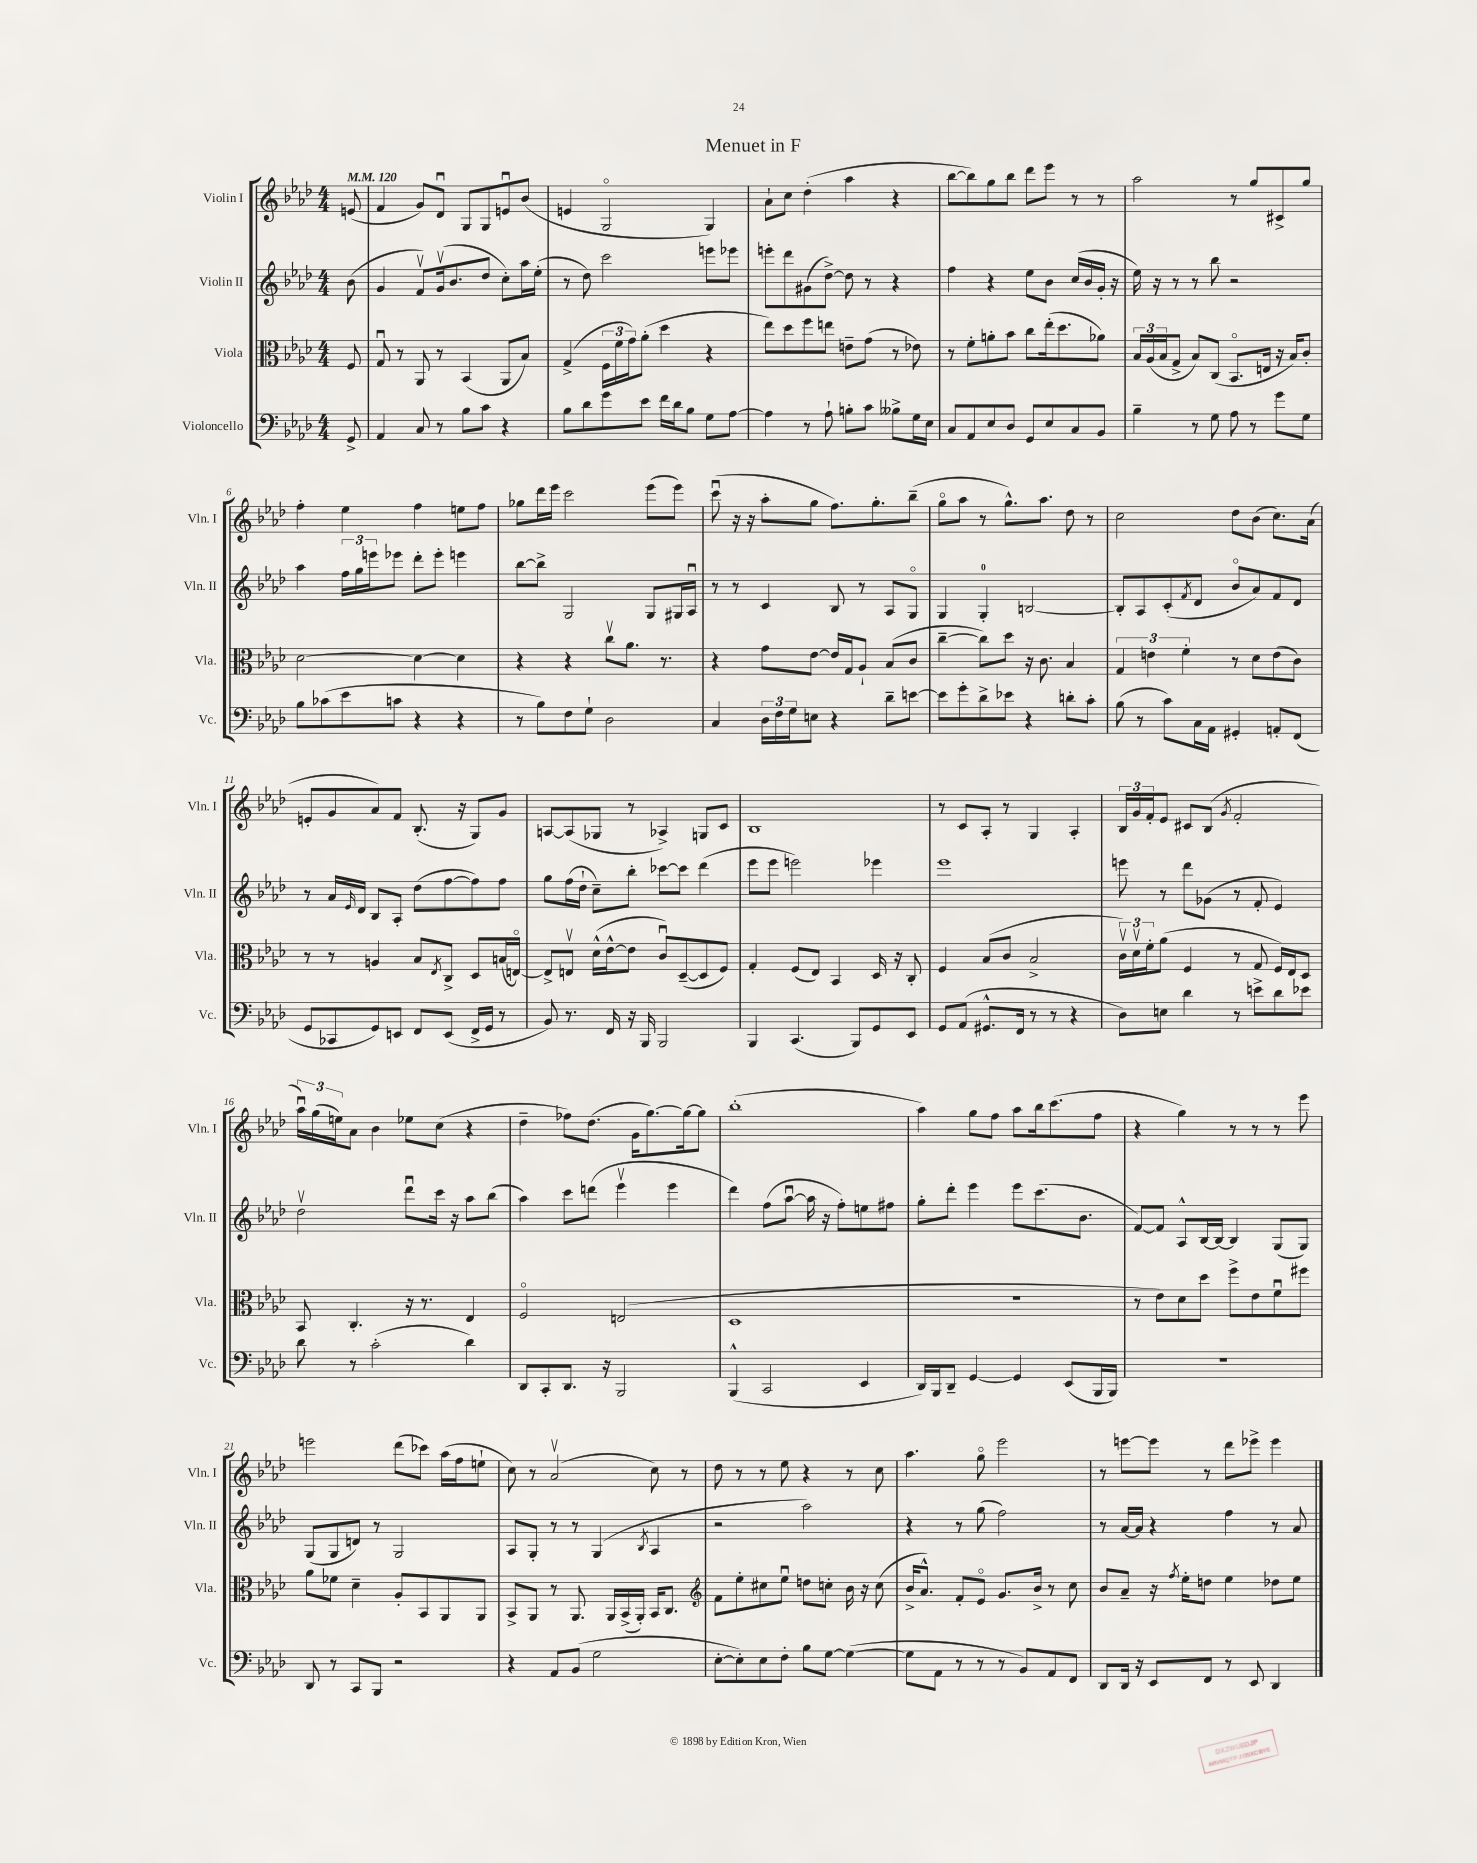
\header { title = "Menuet in F" }
<<
\new StaffGroup <<
\new Staff = "s0" \with { instrumentName = "Violin I" shortInstrumentName = "Vln. I" } {
    \clef treble \key aes \major \numericTimeSignature \time 4/4 \partial 8 \tempo 4 = 120
    e'8( |
    f'4 g'8) des'8\downbow g8 g8 e'8\downbow bes'8( |
    e'4 g2\flageolet g4) |
    aes'8-! c''8 des''4-.( aes''4 r4 |
    bes''8~ bes''8) g''8 bes''8 des'''8 ees'''8 r8 r8 |
    aes''2 r8 g''8 cis'8-> g''8 |
    f''4-. ees''4 f''4 e''8 f''8 |
    ges''8 des'''16 ees'''16 c'''2 ees'''8( ees'''8) |
    c'''8\downbow( r16 r16 aes''8-. g''8 f''8.) g''8.-. bes''8--( |
    g''8\flageolet aes''8 r8 g''8.-^) aes''8. des''8 r8 |
    c''2 des''8 bes'8( c''8.) aes'16( |
    e'8-. g'8 aes'8) f'8 bes8.-.( r16 g8) g'8 |
    a8~ a8( ges8 r8 aes4->) g8 c'8 |
    bes1 |
    r8 c'8 aes8-. r8 g4 aes4-. |
    \tuplet 3/2 { bes16 g'16 f'16-. } ees'8 cis'8 bes8( \acciaccatura { g'8 } f'2-. |
    \tuplet 3/2 { aes''16\downbow) g''16( e''16) } aes'8 bes'4 ees''8 c''8( r4 |
    des''4-- fes''8) des''8.( g'16 g''8.~) g''16~ g''8 |
    bes''1-.( |
    aes''4) g''8 f''8 aes''8 bes''16 c'''8.( f''8 |
    r4 g''4) r8 r8 r8 ees'''8 |
    e'''2 des'''8( ces'''8) aes''16( f''16 e''8-! |
    c''8) r8 aes'2\upbow( c''8) r8 |
    des''8 r8 r8 ees''8 r4 r8 c''8 |
    aes''4. g''8\flageolet ees'''2 |
    r8 e'''8~ e'''8 r8 des'''8 ees'''8-> ees'''4 \bar "|." |
}
\new Staff = "s1" \with { instrumentName = "Violin II" shortInstrumentName = "Vln. II" } {
    \clef treble \key aes \major \numericTimeSignature \time 4/4 \partial 8
    bes'8( |
    g'4 f'8\upbow) g'16\upbow( bes'8. des''8 c''8-.) aes''16 ees''16-.( |
    r8 des''8) c'''2 e'''8 ees'''8 |
    e'''8-. des'''8 gis'8( des''8~->) des''8 r8 r4 |
    f''4 r4 ees''8 bes'8 c''16( bes'16 g'16-. r16 |
    ees''16) r16 r8 r8 bes''8 r2 |
    aes''4 \tuplet 3/2 { f''16 g''16 e'''16 } ees'''8 des'''8-. ees'''8-. e'''4 |
    bes''8~ bes''8-> g2 g8 gis16 aes16\downbow |
    r8 r8 c'4 bes8 r8 aes8 g8\flageolet |
    g4 g4-0-. b2~ |
    b8-. aes8 c'8-.( \acciaccatura { f'8 } des'8 bes'8\flageolet aes'8) f'8 des'8 |
    r8 aes'16 \grace { ees'16 } des'16 bes8 aes8-. des''8( f''8~ f''8) f''8 |
    g''8 f''16( des''16-! c''8--) bes''8-. ces'''8~ ces'''8 des'''4( |
    ees'''8 ees'''8 e'''2) ees'''4 |
    ees'''1 |
    e'''8 r8 des'''8 ges'8( r8 f'8-. ees'4) |
    des''2\upbow des'''8\downbow c'''16 r16 aes''8 bes''8( |
    aes''4) c'''8 d'''8( ees'''4\upbow ees'''4 |
    des'''4) f''8( aes''8~\downbow aes''16 r16 f''8-.) e''8 fis''8 |
    g''8-. des'''8-. ees'''4 ees'''8 c'''8.( bes'8. |
    f'8~) f'8 aes8-^ bes16~ bes16~ bes4 g8( g8) |
    g8( g8 d'8) r8 g2 |
    aes8 g8-. r8 r8 g4( \acciaccatura { bes8 } aes4 |
    r2 aes''2) |
    r4 r8 g''8( f''2) |
    r8 aes'16~ aes'16 r4 f''4 r8 aes'8 \bar "|." |
}
\new Staff = "s2" \with { instrumentName = "Viola" shortInstrumentName = "Vla." } {
    \clef alto \key aes \major \numericTimeSignature \time 4/4 \partial 8
    f8 |
    g8\downbow r8 aes,8 r8 bes,4( aes,8 bes8) |
    g4->( \tuplet 3/2 { f16 f'16 g'16) } aes'8-.( des''4 r4 |
    ees''8) des''8 f''8 e''8 e'8-- g'8( r8 ees'8) |
    r8 f'8-. a'8-. bes'8 c''8 ees''16-.( des''8. aes'8) |
    \tuplet 3/2 { bes16 aes16( bes16 } g8-> bes8) c8( bes,8.\flageolet e16 r16 bes16) c'8-. |
    des'2~ des'4~ des'4 |
    r4 r4 c''8\upbow aes'8. r8. |
    r4 g'8 ees'8~ ees'16 g16 aes8-! bes8( c'8 |
    c''4~-- c''8) des''8 r16 c'8. bes4 |
    \tuplet 3/2 { g4 e'4 f'4-. } r8 des'8 e'8( c'8) |
    r8 r8 a4 bes8 \acciaccatura { ees8 } c8-> des8 b16( e16~\flageolet) |
    e8-> e8\upbow des'16-^( ees'16~-^ ees'8 c'8\downbow) des8~--( des8 f8) |
    g4-. f8( ees8) bes,4 des16 r16 c8-. |
    f4 bes8( c'8 bes2-> |
    \tuplet 3/2 { c'16\upbow) des'16\upbow f'16-. } aes'8( f4 r8 g8 f16) ees16 des8 |
    bes,8 c4.-. r16 r8. ees4 |
    f2\flageolet e2( |
    des1 |
    R1 |
    r8 ees'8) des'8 des''8 f''8-> ees'8 f'8\downbow fis''8 |
    aes'8 fes'8 des'4-- aes8-. bes,8 aes,8 aes,8 |
    bes,8-> aes,8 r8 aes,8. aes,16 bes,16->( aes,16-.) bes,16 c8. |
    \clef treble f'8 ees''8-. cis''8 ees''8\downbow d''8 c''8-. bes'16 r16 c''8( |
    bes'16-> aes'8.-^) f'8-. ees'8\flageolet g'8. bes'16-> r8 c''8 |
    bes'8 aes'8-- r16 \acciaccatura { f''8 } ees''16-. d''8 ees''4 des''8 ees''8 \bar "|." |
}
\new Staff = "s3" \with { instrumentName = "Violoncello" shortInstrumentName = "Vc." } {
    \clef bass \key aes \major \numericTimeSignature \time 4/4 \partial 8
    g,8-> |
    aes,4 c8 r8 bes8 c'8 r4 |
    bes8 des'8 g'8 ees'8 f'16 des'16 bes8 g8 aes8~ |
    aes4 r8 aes8-! b8-. c'8 beses8-> g16 ees16 |
    c8 aes,8 ees8 des8 g,8 ees8 c8 bes,8 |
    bes4-- r8 g8 aes8 r8 g'8 g8 |
    bes8 ces'8( ees'8 c'8 r4 r4 |
    r8 bes8) f8 g8-! des2 |
    c4 \tuplet 3/2 { des16 f16 g16 } e8 r4 des'8-- e'8~ |
    e'8 g'8-. des'8-> ees'8 r4 d'8-. c'8-. |
    bes8( r8 c'8) c16 aes,16 gis,4-. a,8-. f,8( |
    g,8 ces,8 g,8) e,8 f,8 e,8( f,16-> g,16 r8 |
    bes,8) r8. f,16 r16 bes,,16 bes,,2 |
    bes,,4 c,4.( bes,,8) g,8 ees,8 |
    g,8 aes,8( gis,8.-^ f,16 r8 r8 r4 |
    des8) e8 des'4 r8 e'8-> des'8 ees'8 |
    des'8 r8 c'2-.( des'4) |
    des,8 c,8-. des,8. r16 bes,,2 |
    bes,,4-^( c,2 ees,4 |
    des,16) bes,,16 des,8-- g,4~ g,4 ees,8( bes,,16 bes,,16) |
    R1 |
    des,8 r8 c,8 bes,,8 r2 |
    r4 aes,8 bes,8( g2 |
    ees8~-. ees8-.) ees8 f8-. bes8 g8~ g4~( |
    g8 aes,8 r8 r8 r8 bes,8) aes,8 f,8 |
    des,8 des,16 r16 ees,8 f,8 r8 ees,8 des,4 \bar "|." |
}
>>
>>
